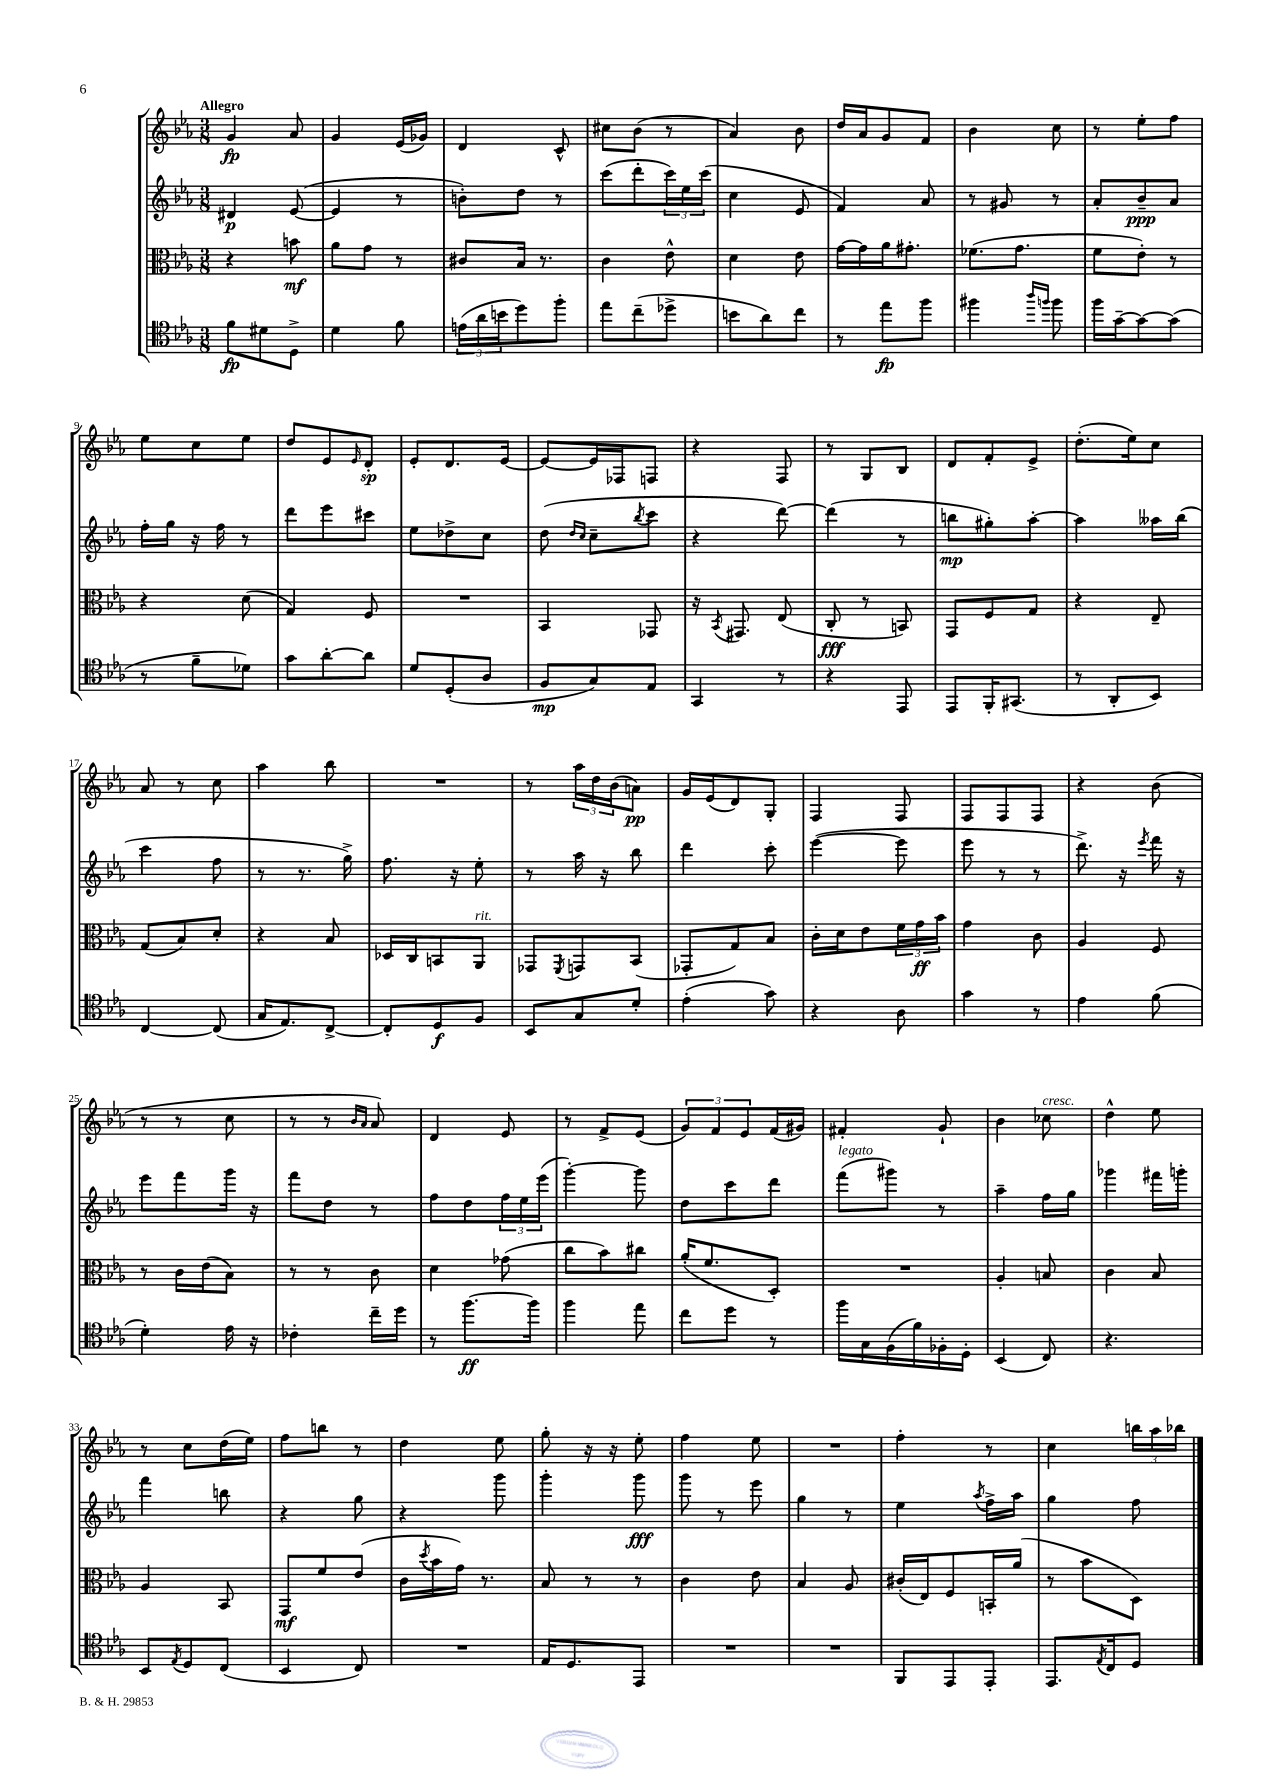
<<
\new StaffGroup <<
\new Staff = "s0" {
    \clef treble \key ees \major \numericTimeSignature \time 3/8 \tempo "Allegro"
    g'4\fp aes'8 |
    g'4 ees'16( ges'16) |
    d'4 c'8-^ |
    cis''8 bes'8( r8 |
    aes'4) bes'8 |
    d''16 aes'16 g'8 f'8 |
    bes'4 c''8 |
    r8 ees''8-. f''8 |
    ees''8 c''8 ees''8 |
    d''8 ees'8 \grace { ees'16 } d'8-.\sp |
    ees'8-. d'8. ees'16~ |
    ees'8~ ees'16 fes16 f8 |
    r4 f8 |
    r8 g8 bes8 |
    d'8 f'8-. ees'8-> |
    d''8.-.( ees''16) c''8 |
    aes'8 r8 c''8 |
    aes''4 bes''8 |
    R4. |
    r8 \tuplet 3/2 { aes''16 d''16 bes'16( } a'8\pp) |
    g'16 ees'16( d'8) g8-. |
    f4 f8 |
    f8 f8 f8 |
    r4 bes'8( |
    r8 r8 c''8 |
    r8 r8 \grace { bes'16 aes'16 } aes'8) |
    d'4 ees'8 |
    r8 f'8-> ees'8( |
    \tuplet 3/2 { g'8) f'8 ees'8 } f'16( gis'16) |
    fis'4-. g'8-! |
    bes'4 ces''8^\markup { \italic "cresc." } |
    d''4-^ ees''8 |
    r8 c''8 d''16( ees''16) |
    f''8 b''8 r8 |
    d''4 ees''8 |
    g''8-. r16 r16 ees''8-. |
    f''4 ees''8 |
    R4. |
    f''4-. r8 |
    c''4 \tuplet 3/2 { b''16 aes''16 bes''16 } \bar "|." |
}
\new Staff = "s1" {
    \clef treble \key ees \major \numericTimeSignature \time 3/8
    dis'4\p ees'8~( |
    ees'4 r8 |
    b'8-.) d''8 r8 |
    c'''8( d'''8-. \tuplet 3/2 { c'''16) ees''16 c'''16( } |
    c''4 ees'8 |
    f'4) aes'8 |
    r8 gis'8 r8 |
    aes'8-. bes'8--\ppp aes'8 |
    f''16-. g''16 r16 f''16 r8 |
    d'''8 ees'''8 cis'''8 |
    ees''8 des''8-> c''8 |
    d''8( \grace { d''16 c''16 } c''8-- \acciaccatura { bes''8 } c'''8 |
    r4 d'''8~) |
    d'''4( r8 |
    b''8\mp gis''8-.) aes''8~-. |
    aes''4 aeses''16 bes''16( |
    c'''4 f''8 |
    r8 r8. g''16->) |
    f''8. r16 ees''8-. |
    r8 aes''16 r16 bes''8 |
    d'''4 c'''8-. |
    ees'''4~( ees'''8 |
    ees'''8 r8 r8 |
    d'''8.->) r16 \acciaccatura { ees'''8 } f'''16 r16 |
    ees'''8 f'''8 g'''16 r16 |
    f'''8 d''8 r8 |
    f''8 d''8 \tuplet 3/2 { f''16 ees''16 ees'''16( } |
    g'''4~-.) g'''8 |
    d''8 c'''8 d'''8 |
    f'''8^\markup { \italic "legato" }( gis'''8) r8 |
    aes''4-- f''16 g''16 |
    ges'''4 fis'''16 g'''16-. |
    f'''4 b''8 |
    r4 g''8 |
    r4 g'''8 |
    g'''4-. g'''8\fff |
    g'''8 r8 ees'''8 |
    g''4 r8 |
    ees''4 \acciaccatura { aes''8 } f''16-> aes''16 |
    g''4 f''8 \bar "|." |
}
\new Staff = "s2" {
    \clef alto \key ees \major \numericTimeSignature \time 3/8
    r4 b'8\mf |
    aes'8 g'8 r8 |
    cis'8 bes16 r8. |
    c'4 ees'8-^ |
    d'4 ees'8 |
    g'16~ g'16 aes'16 gis'8.-. |
    fes'8.( g'8. |
    f'8 ees'8-.) r8 |
    r4 d'8( |
    g4) f8 |
    R4. |
    bes,4 ges,8 |
    r16 \acciaccatura { bes,8 } gis,8. ees8( |
    c8-.\fff r8 b,8) |
    g,8 f8 g8 |
    r4 ees8-- |
    g8( bes8) d'8-. |
    r4 bes8 |
    des16 c16 b,8 aes,8^\markup { \italic "rit." } |
    ges,8 \acciaccatura { f,8 } g,8 bes,8( |
    ges,8-. g8) bes8 |
    c'16-. d'16 ees'8 \tuplet 3/2 { f'16 g'16\ff bes'16 } |
    g'4 c'8 |
    aes4 f8 |
    r8 c'16 ees'16( bes8) |
    r8 r8 c'8 |
    d'4 ges'8( |
    c''8 bes'8) cis''8 |
    aes'16-.( f'8. d8-.) |
    R4. |
    aes4-. b8 |
    c'4 bes8 |
    aes4 bes,8 |
    g,8\mf f'8 ees'8( |
    c'16 \acciaccatura { d''8 } bes'16 g'16) r8. |
    bes8 r8 r8 |
    c'4 ees'8 |
    bes4 aes8 |
    cis'16-.( ees16) f8 b,16-. aes'16( |
    r8 bes'8 d8) \bar "|." |
}
\new Staff = "s3" {
    \clef tenor \key ees \major \numericTimeSignature \time 3/8
    f'8\fp dis'8 d8-> |
    d'4 f'8 |
    \tuplet 3/2 { e'16( aes'16 b'16 } d''8) f''8-. |
    ees''8 c''8--( des''8-> |
    b'8 aes'8) c''8 |
    r8 ees''8\fp f''8 |
    fis''4 \grace { aes''16 f''16 } f''8 |
    f''16 g'16~-- g'8~ g'8( |
    r8 f'8-- des'8) |
    g'8 aes'8~-. aes'8 |
    d'8 d8-.( aes8 |
    f8\mp g8) ees8 |
    g,4 r8 |
    r4 ees,8 |
    ees,8 f,16-. gis,8.( |
    r8 aes,8-. bes,8) |
    c4~ c8( |
    g16 ees8.) c8~-> |
    c8-. d8\f f8 |
    bes,8 g8 d'8-. |
    ees'4-.( g'8) |
    r4 aes8 |
    g'4 r8 |
    ees'4 f'8( |
    d'4-.) ees'16 r16 |
    ces'4-. c''16-- d''16 |
    r8 f''8.~\ff f''16 |
    f''4 ees''8 |
    c''8 d''8 r8 |
    f''16 g16 f16( f'16) fes16-. d16-. |
    bes,4( c8) |
    r4. |
    bes,8 \acciaccatura { ees8 } d8 c8( |
    bes,4 c8) |
    R4. |
    ees16 d8. ees,8 |
    R4. |
    R4. |
    f,8 ees,8 ees,8-. |
    ees,8. \acciaccatura { ees8 } c16 d8 \bar "|." |
}
>>
>>
